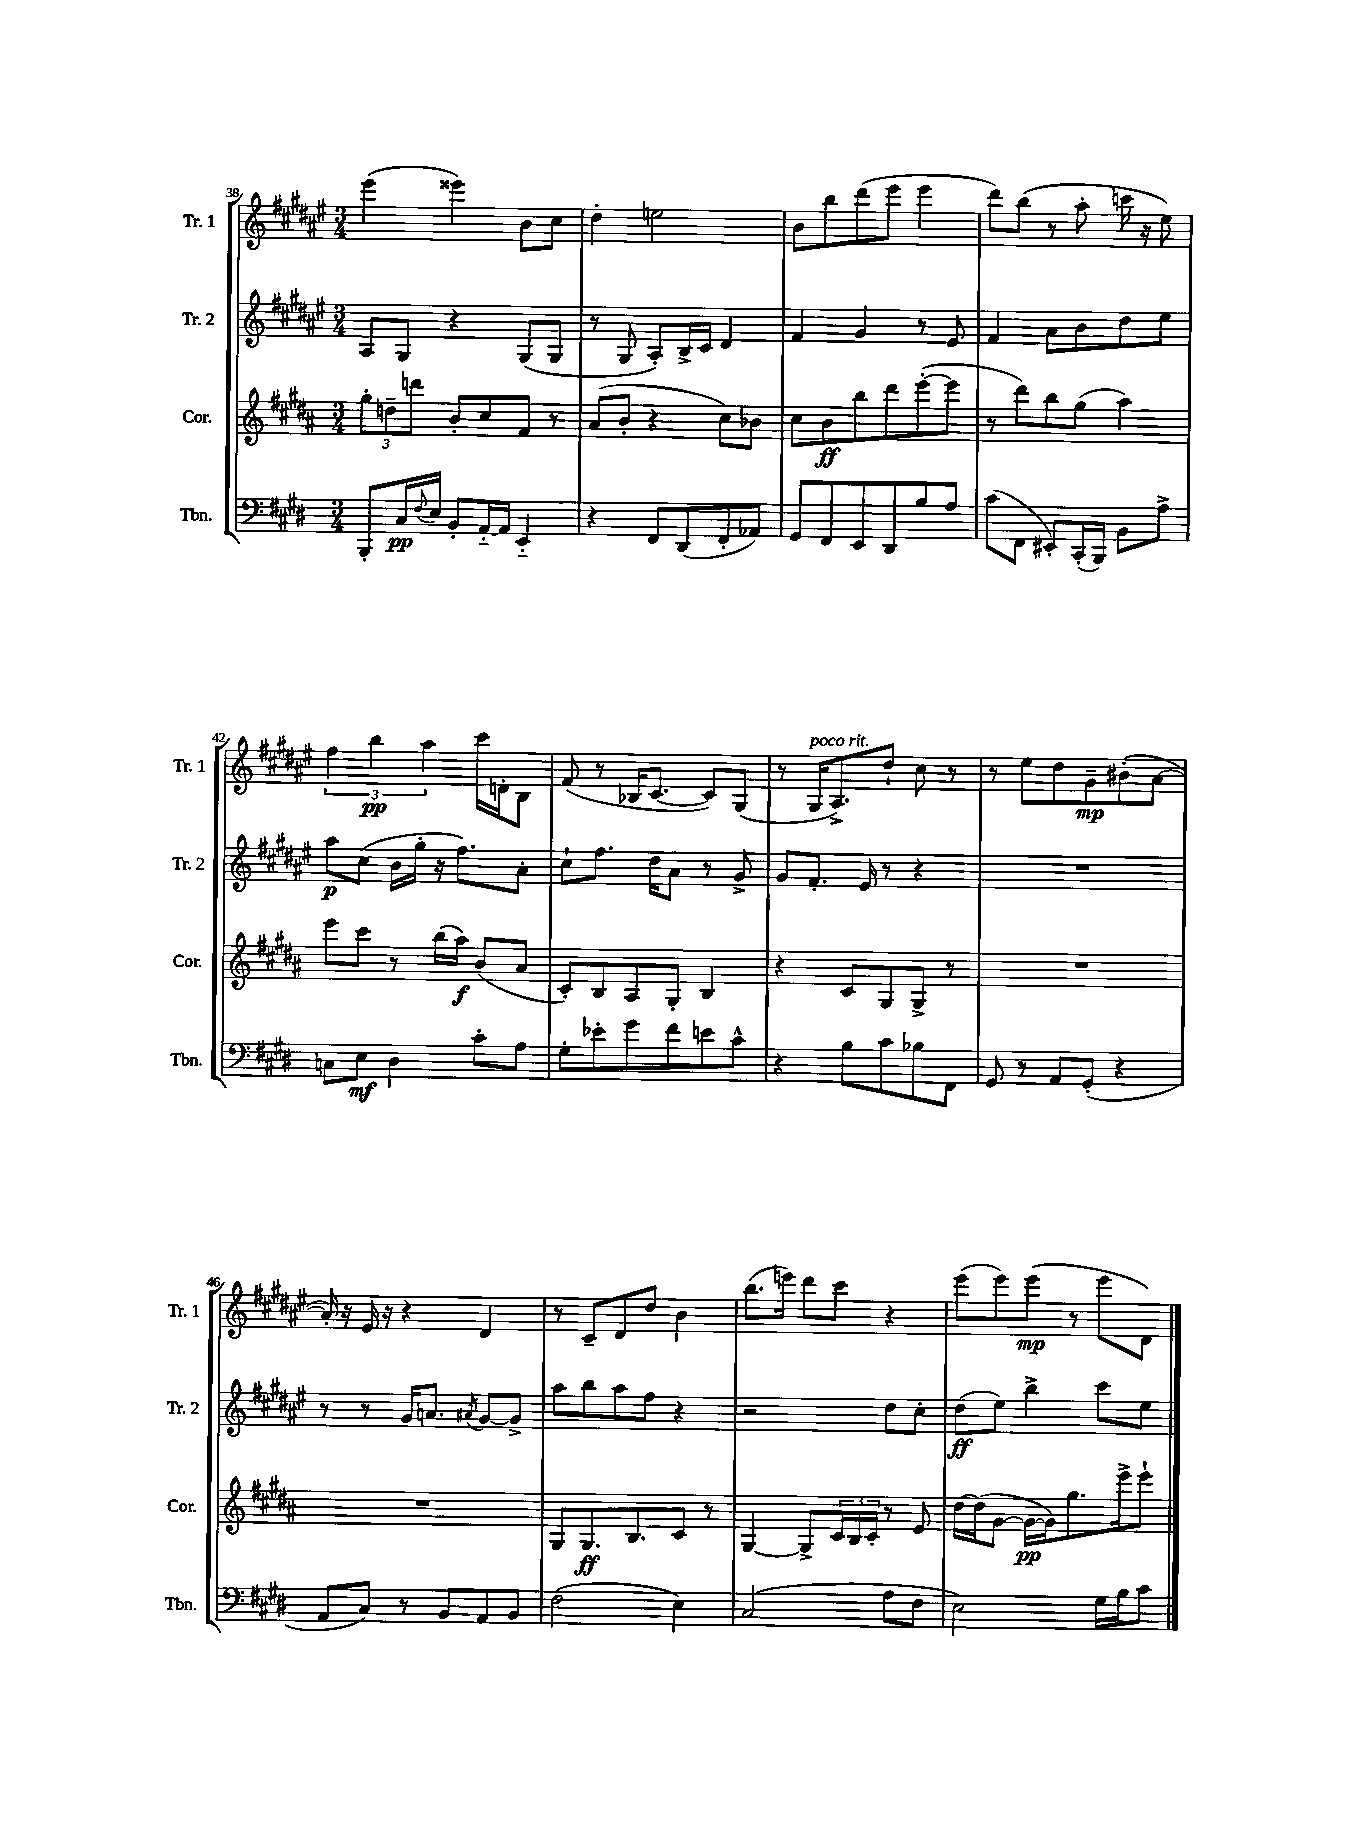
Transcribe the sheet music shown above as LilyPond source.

<<
\new StaffGroup <<
\new Staff = "s0" \with { instrumentName = "Tr. 1" shortInstrumentName = "Tr. 1" } {
    \clef treble \key fis \major \numericTimeSignature \time 3/4
    eis'''4( eisis'''4) b'8 cis''8 |
    dis''4-. e''2 |
    b'8 b''8 dis'''8( eis'''8 eis'''4 |
    dis'''8) b''8( r8 ais''8-. c'''16 r16 eis''8) |
    \tuplet 3/2 { fis''4 b''4\pp ais''4 } cis'''16 d'16-. b8 |
    fis'8( r8 bes16 cis'8.~ cis'8) gis8( |
    r8 gis16^\markup { \italic "poco rit." } ais8.->) dis''8-! cis''8 r8 |
    r8 eis''8 dis''8 gis'8--\mp bis'8-.( ais'8~ |
    ais'16-.) r16 eis'16 r16 r4 dis'4 |
    r8 cis'8-- dis'8 dis''8 b'4 |
    b''8.( e'''16) dis'''8 cis'''8 r4 |
    eis'''8( eis'''8) eis'''8\mp( r8 eis'''8 dis'8) \bar "|." |
}
\new Staff = "s1" \with { instrumentName = "Tr. 2" shortInstrumentName = "Tr. 2" } {
    \clef treble \key fis \major \numericTimeSignature \time 3/4
    ais8 gis8 r4 gis8( gis8 |
    r8 gis8 ais8-.) b16-> cis'16 dis'4 |
    fis'4 gis'4 r8 eis'8 |
    fis'4 ais'8 b'8 dis''8 eis''8 |
    ais''8\p cis''8( b'16 gis''16-. r16 fis''8.) ais'8-. |
    cis''8-! fis''8. dis''16 ais'8 r8 gis'8-> |
    gis'8 fis'8.-. eis'16 r8 r4 |
    R2. |
    r8 r8 gis'16 a'8. \acciaccatura { ais'8 } gis'8~ gis'8-> |
    ais''8 b''8 ais''8 fis''8 r4 |
    r2 dis''8 cis''8-. |
    dis''8\ff( eis''8) b''4-> cis'''8 eis''8 \bar "|." |
}
\new Staff = "s2" \with { instrumentName = "Cor." shortInstrumentName = "Cor." } {
    \clef treble \key b \major \numericTimeSignature \time 3/4
    \tuplet 3/2 { gis''8-. d''8-- d'''8 } b'8-. cis''8 fis'8 r8 |
    ais'8( b'8-. r4 cis''8) bes'8 |
    cis''8 b'8\ff b''8 dis'''8 e'''8~-.( e'''8 |
    r8 dis'''8) b''8 gis''8( ais''4) |
    e'''8 cis'''8 r8 b''16( ais''16\f) b'8( ais'8 |
    cis'8-.) b8 ais8 gis8-. b4 |
    r4 cis'8 gis8 gis8-> r8 |
    R2. |
    R2. |
    gis8 gis8.\ff b8. cis'8 r8 |
    gis4~ gis8-> \tuplet 3/2 { cis'16 b16 cis'16-. } r8 e'8 |
    dis''16~ dis''16( gis'8~ gis'16~\pp gis'16) gis''8. e'''16-> e'''8-! \bar "|." |
}
\new Staff = "s3" \with { instrumentName = "Tbn." shortInstrumentName = "Tbn." } {
    \clef bass \key e \major \numericTimeSignature \time 3/4
    b,,8-. cis16\pp \appoggiatura { fis8 } e16 b,8-. a,16~-_ a,16 e,4-_ |
    r4 fis,8 dis,8( fis,8-. aes,8) |
    gis,8 fis,8 e,8 dis,8 b8 a8 |
    cis'8( fis,8 eis,8-.) cis,16-.( b,,16) b,8 a8-> |
    c8 e8\mf dis4 cis'8-. a8 |
    gis8-. ees'8-. gis'8 fis'8 e'8 cis'8-^ |
    r4 b8 cis'8 bes8 fis,8 |
    gis,8 r8 a,8 gis,8-.( r4 |
    a,8 cis8) r8 b,8 a,8 b,8 |
    fis2( e4) |
    cis2( a8 fis8 |
    e2) gis16 b16 cis'8 \bar "|." |
}
>>
>>
\layout { \context { \Score currentBarNumber = #38 } }
